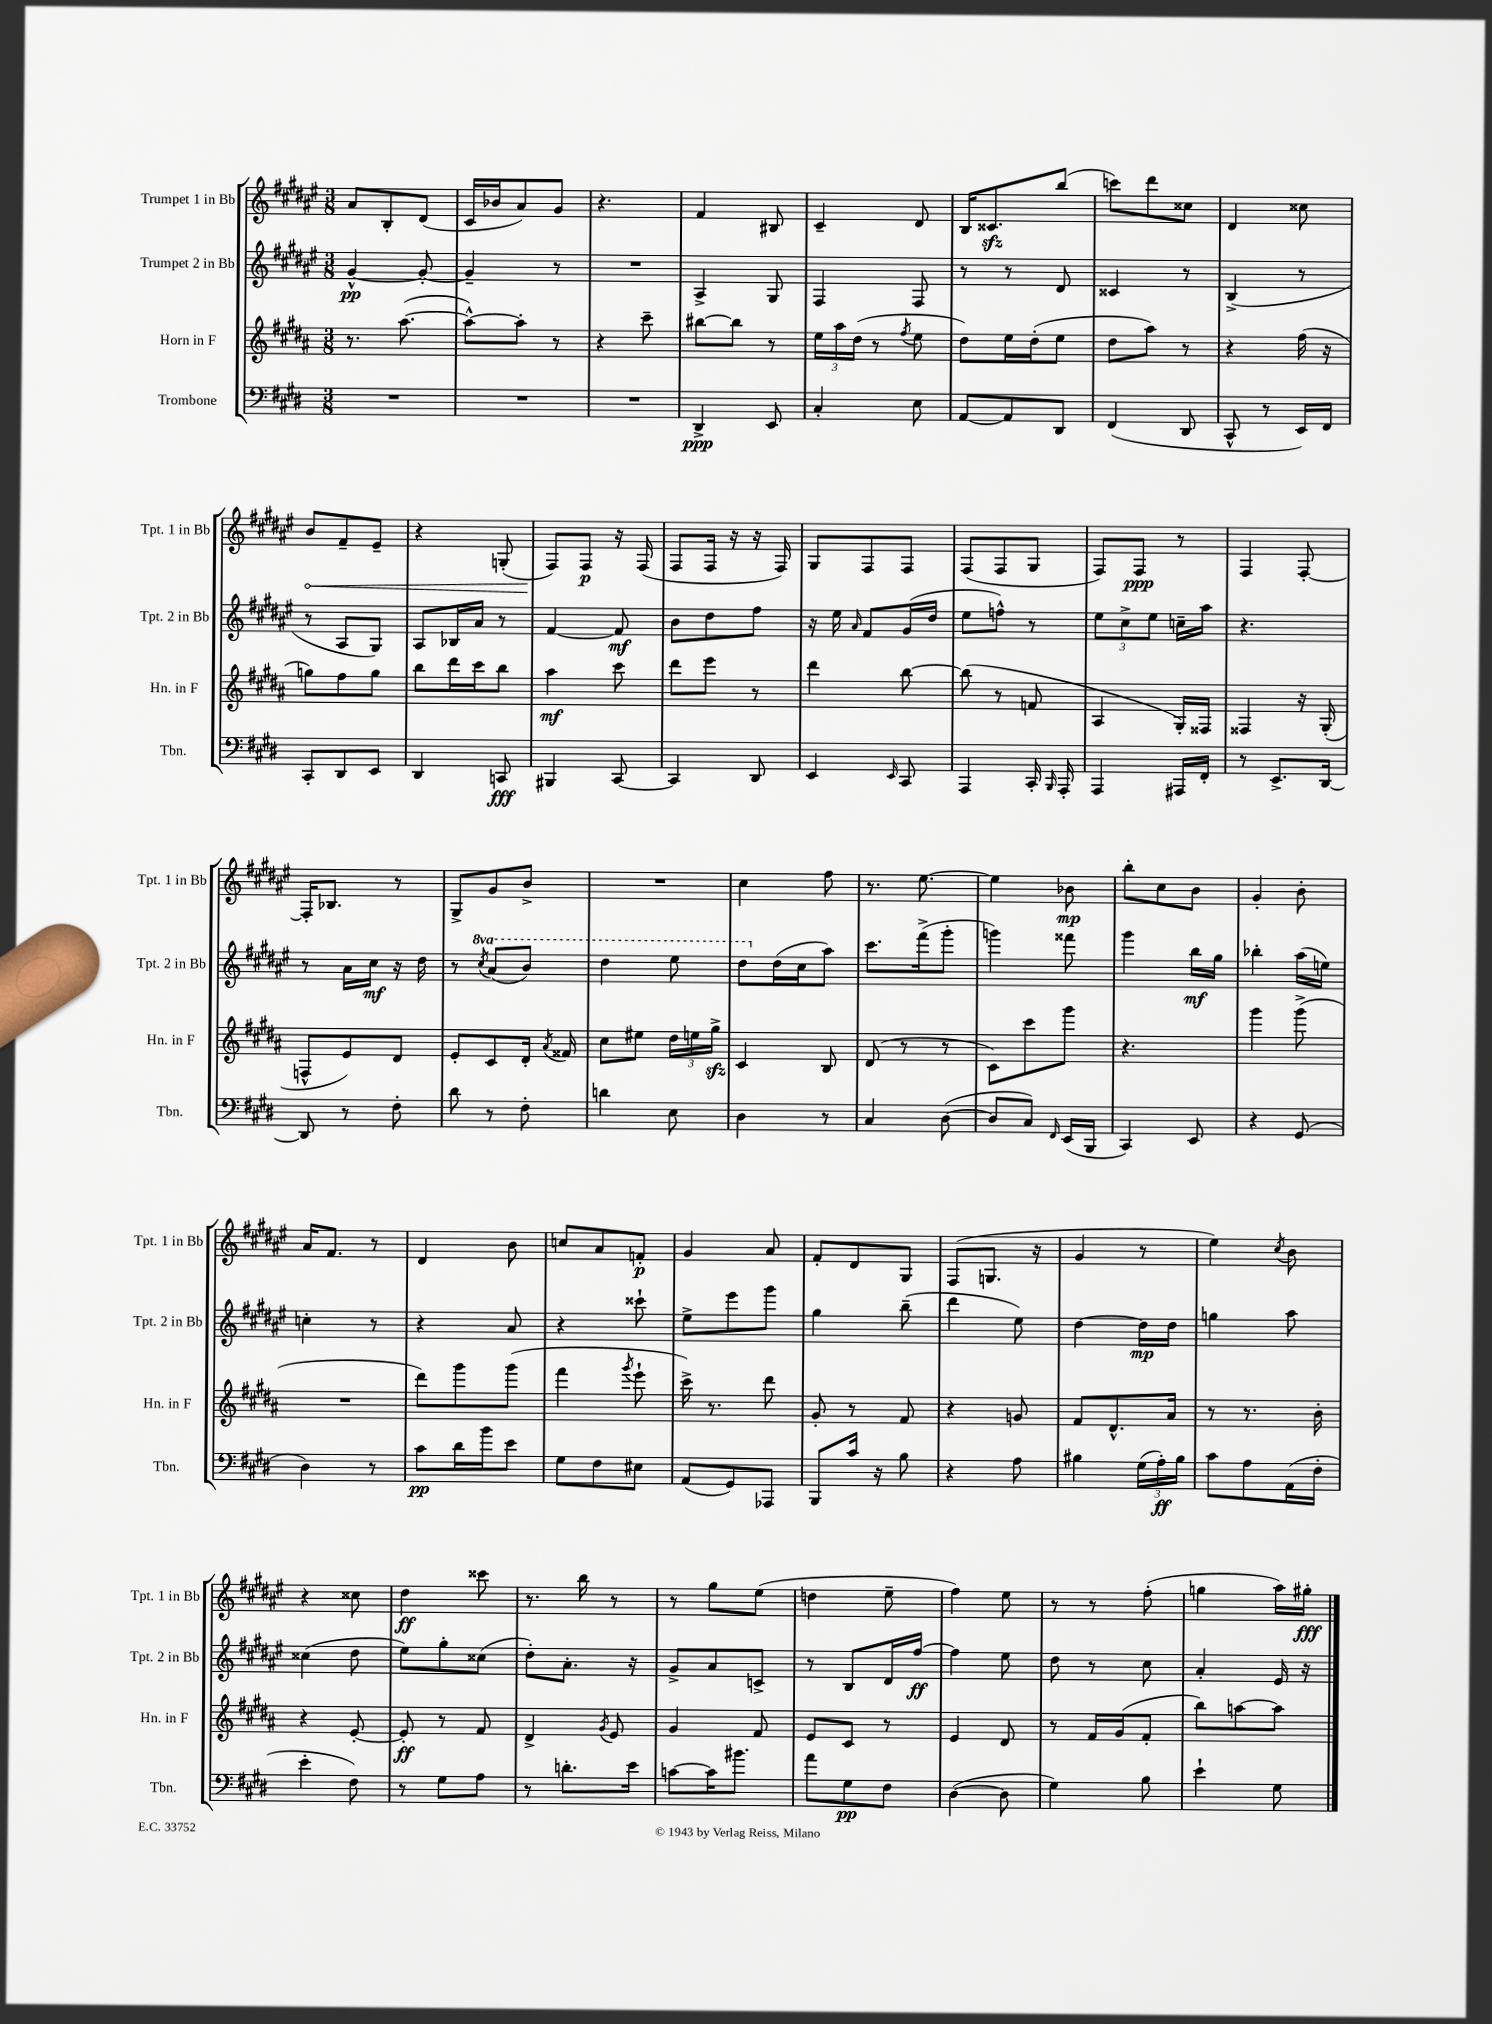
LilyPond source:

<<
\new StaffGroup <<
\new Staff = "s0" \with { instrumentName = "Trumpet 1 in Bb" shortInstrumentName = "Tpt. 1 in Bb" } {
    \clef treble \key fis \major \numericTimeSignature \time 3/8
    \autoBeamOff ais'8[ b8-. dis'8]( |
    cis'16[ bes'16 ais'8) gis'8] |
    r4. |
    fis'4 bis8 |
    cis'4-- dis'8 |
    b16[ cisis'8.\sfz b''8]( |
    c'''8[) dis'''8 cisis''8] |
    dis'4 cisis''8 |
    \once \override Hairpin.circled-tip = ##t b'8[\< fis'8-- eis'8]-- |
    r4 g8-.( |
    fis8[\!) fis8]\p r16 fis16( |
    fis8[ fis16] r16 r16 fis16) |
    gis8[ fis8 fis8] |
    fis8[( fis8 gis8] |
    fis8[) fis8]\ppp r8 |
    fis4 fis8~-. |
    fis16[-. bes8.] r8 |
    gis8[-> gis'8 b'8]-> |
    R4. |
    cis''4 fis''8 |
    r8. eis''8.~ |
    eis''4 bes'8\mp |
    b''8[-. cis''8 b'8] |
    gis'4-. b'8-. |
    ais'16[ fis'8.] r8 |
    dis'4 b'8 |
    c''8[ ais'8 f'8]-.\p |
    gis'4 ais'8 |
    fis'8[-. dis'8 gis8] |
    fis8[( g8.] r16 |
    gis'4 r8 |
    eis''4) \acciaccatura { cis''8 } b'8 |
    r4 cisis''8 |
    dis''4\ff cisis'''8 |
    r8. b''16 r8 |
    r8 gis''8[ eis''8]( |
    d''4 eis''8-- |
    fis''4) eis''8 |
    r8 r8 fis''8-.( |
    g''4 ais''16[) gis''16]-.\fff \bar "|." |
}
\new Staff = "s1" \with { instrumentName = "Trumpet 2 in Bb" shortInstrumentName = "Tpt. 2 in Bb" } {
    \clef treble \key fis \major \numericTimeSignature \time 3/8 \set Staff.ottavationMarkups = #ottavation-simple-ordinals
    \autoBeamOff gis'4~-^\pp gis'8~-. |
    gis'4-- r8 |
    R4. |
    ais4-> gis8 |
    fis4 fis8 |
    r8 r8 dis'8 |
    cisis'4 r8 |
    b4->( r8 |
    r8 ais8[ gis8]) |
    ais8[ bes16 ais'16] r8 |
    fis'4~ fis'8\mf |
    b'8[ dis''8 fis''8] |
    r16 eis''16 \grace { ais'16 } fis'8[ gis'16( dis''16] |
    eis''8[ f''8]-^) r8 |
    \tuplet 3/2 { eis''8[ cis''8-> eis''8] } c''16[-- ais''16] |
    r4. |
    r8 ais'16[ cis''16]\mf r16 dis''16 |
    r8 \ottava #1 \acciaccatura { cis'''8 } ais''8[( b''8]) |
    dis'''4 eis'''8 |
    dis'''8[ \ottava #0 dis''16( cis''16 ais''8]) |
    cis'''8.[ fis'''16->( gis'''8]-. |
    g'''4) fisis'''8 |
    gis'''4 b''16[\mf gis''16] |
    bes''4-. ais''16[( e''16]) |
    c''4-. r8 |
    r4 ais'8 |
    r4 cisis'''8-! |
    eis''8[-> eis'''8 gis'''8] |
    gis''4 b''8--( |
    dis'''4 eis''8) |
    dis''4~ dis''16[\mp dis''16] |
    g''4 ais''8 |
    cisis''4( dis''8 |
    eis''8[) gis''8-. cisis''8]( |
    dis''8[-.) ais'8.]-. r16 |
    gis'8[-> ais'8 c'8]-> |
    r8 b8[ dis'16 fis''16]~\ff |
    fis''4 eis''8 |
    dis''8 r8 cis''8 |
    ais'4-. eis'16 r16 \bar "|." |
}
\new Staff = "s2" \with { instrumentName = "Horn in F" shortInstrumentName = "Hn. in F" } {
    \clef treble \key b \major \numericTimeSignature \time 3/8
    \autoBeamOff r8. ais''8.~( |
    ais''8[~-^) ais''8]-. r8 |
    r4 cis'''8-- |
    bis''8[~ bis''8] r8 |
    \tuplet 3/2 { e''16[ ais''16 dis''16]( } r8 \acciaccatura { fis''8 } e''8 |
    dis''8[) e''16 dis''16-.( e''8] |
    dis''8[ ais''8]) r8 |
    r4 fis''16( r16 |
    g''8[) fis''8 g''8] |
    b''8[ dis'''16 cis'''16 b''8] |
    ais''4\mf cis'''8 |
    dis'''8[ e'''8] r8 |
    dis'''4 b''8~ |
    b''8( r8 f'8 |
    ais4 gis16[-.) fisis16] |
    fisis4 r16 gis16-.( |
    f8[-^ e'8) dis'8] |
    e'8[-. cis'8 dis'16]-. \acciaccatura { ais'8 } fisis'16 |
    cis''8[ eis''8] \tuplet 3/2 { dis''16[ e''16 gis''16]->\sfz } |
    cis'4 b8 |
    dis'8( r8 r8 |
    cis'8[) cis'''8 gis'''8] |
    r4. |
    gis'''4 gis'''8->( |
    R4. |
    dis'''8[) gis'''8 gis'''8]( |
    fis'''4 \acciaccatura { gis'''8 } e'''8-! |
    cis'''16->) r8. dis'''8 |
    gis'8-. r8 fis'8 |
    r4 g'8 |
    fis'8[ dis'8.-^ ais'16] |
    r8 r8. b'16-. |
    r4 e'8~-. |
    e'8-.\ff r8 fis'8 |
    dis'4-> \acciaccatura { gis'8 } e'8 |
    gis'4 fis'8 |
    e'8[ cis'8] r8 |
    e'4 dis'8 |
    r8 fis'16[ gis'16( fis'8]-. |
    b''8[) a''8~ a''8] \bar "|." |
}
\new Staff = "s3" \with { instrumentName = "Trombone" shortInstrumentName = "Tbn." } {
    \clef bass \key e \major \numericTimeSignature \time 3/8
    \autoBeamOff R4. |
    R4. |
    R4. |
    dis,4->\ppp e,8 |
    cis4-. e8 |
    a,8[~ a,8 dis,8] |
    fis,4( dis,8 |
    cis,8-^ r8 e,16[) fis,16] |
    cis,8[-. dis,8 e,8] |
    dis,4 c,8\fff |
    bis,,4 cis,8~ |
    cis,4 dis,8 |
    e,4 \grace { e,16 } cis,8 |
    a,,4 cis,16-. \grace { b,,16 } a,,16-. |
    a,,4 ais,,16[ fis,16]-. |
    r8 e,8.[-> dis,16]~ |
    dis,8 r8 fis8-. |
    dis'8 r8 fis8-. |
    d'4 e8 |
    dis4 r8 |
    cis4 dis8~( |
    dis8[ cis8]) \grace { fis,16 } e,16[( b,,16] |
    cis,4) e,8 |
    r4 gis,8( |
    dis4) r8 |
    cis'8[\pp dis'16 b'16 e'8] |
    gis8[ fis8 eis8] |
    a,8[( gis,8) aes,,8] |
    b,,8[ cis'16] r16 b8 |
    r4 a8 |
    bis4 \tuplet 3/2 { gis16[( a16-.\ff) bis16] } |
    cis'8[ a8 a,16( fis16]-. |
    e'4-. fis8) |
    r8 gis8[ a8] |
    r8 d'8.[-. e'16] |
    c'8[~ c'16 bis'8.] |
    a'8[ gis8\pp fis8] |
    dis4~( dis8 |
    gis4) b8 |
    e'4-! gis8 \bar "|." |
}
>>
>>
\layout { \context { \Score \remove "Bar_number_engraver" } }
